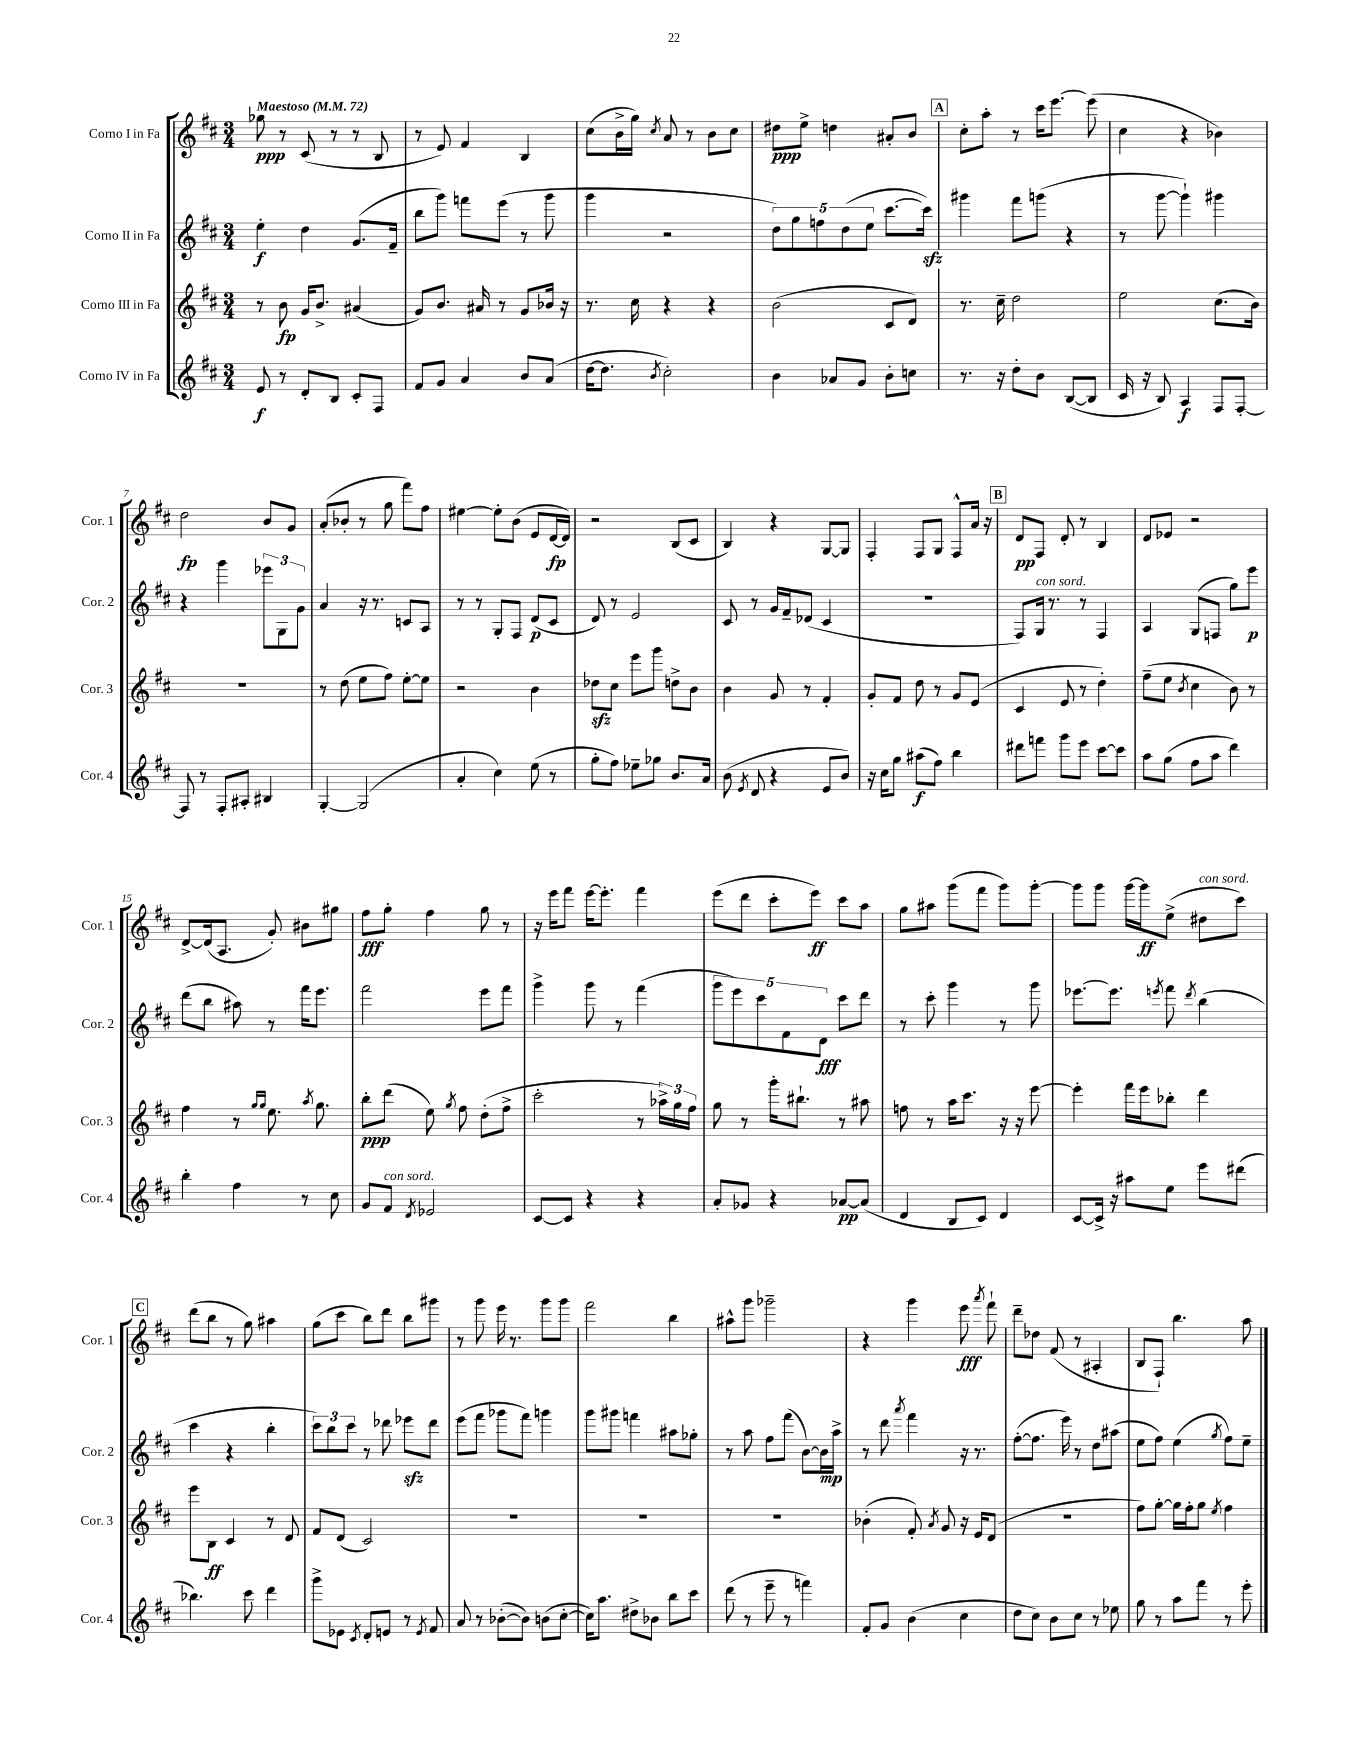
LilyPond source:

<<
\new StaffGroup <<
\new Staff = "s0" \with { instrumentName = "Corno I in Fa" shortInstrumentName = "Cor. 1" } {
    \clef treble \key d \major \numericTimeSignature \time 3/4 \tempo "Maestoso" 4 = 72
    \autoBeamOff ges''8\ppp r8 cis'8( r8 r8 b8 |
    r8 e'8) fis'4 b4 |
    cis''8[( b'16-> g''16]) \acciaccatura { cis''8 } a'8 r8 b'8[ cis''8] |
    dis''8[\ppp e''8]-> d''4 ais'8[-. b'8] |
    \mark \markup { \box "A" } cis''8[-. a''8]-. r8 cis'''16[ e'''8.]~ e'''8( |
    cis''4 r4 bes'4) |
    d''2\fp b'8[ g'8] |
    a'8[-.( bes'8]-. r8 g''8 fis'''8[) fis''8] |
    eis''4~ eis''8[-. b'8]( e'8[ d'16~\fp d'16]) |
    r2 b8[( cis'8] |
    b4) r4 g8[~ g8] |
    fis4-. fis8[ g8] fis8[-^ a'16] r16 |
    \mark \markup { \box "B" } d'8[\pp fis8] d'8-. r8 b4 |
    d'8[ ees'8] r2 |
    d'8[~-> d'16( a8.] g'8-.) bis'8[ gis''8] |
    fis''8[\fff g''8]-. fis''4 g''8 r8 |
    r16 e'''16[ fis'''8] e'''16[~ e'''8.]-. fis'''4 |
    e'''8[( d'''8] cis'''8[-. e'''8]\ff) cis'''8[ a''8] |
    g''8[ ais''8] g'''8[( fis'''8] g'''8[) g'''8]~-. |
    g'''8[ g'''8] g'''16[~ g'''16\ff e''8]->( dis''8[^\markup { \italic "con sord." } cis'''8]) |
    \mark \markup { \box "C" } d'''8[( b''8] r8 g''8) ais''4 |
    g''8[( cis'''8] b''8[) d'''8] b''8[ gis'''8] |
    r8 g'''8 e'''16 r8. g'''8[ g'''8] |
    fis'''2 b''4 |
    ais''8[-^ g'''8] ges'''2-- |
    r4 g'''4 e'''8\fff \acciaccatura { a'''8 } fis'''8-! |
    d'''8[-- des''8] fis'8( r8 ais4-. |
    b8[ fis8]-!) b''4. a''8 \bar "|." |
}
\new Staff = "s1" \with { instrumentName = "Corno II in Fa" shortInstrumentName = "Cor. 2" } {
    \clef treble \key d \major \numericTimeSignature \time 3/4
    \autoBeamOff e''4-.\f d''4 g'8.[( fis'16]-- |
    b''8[ g'''8]) f'''8[ e'''8]( r8 g'''8 |
    g'''4 r2 |
    \tuplet 5/4 { d''8[) g''8 f''8 d''8( e''8] } cis'''8.[~ cis'''16]\sfz) |
    \mark \markup { \box "A" } gis'''4 fis'''8[ g'''8]( r4 |
    r8 g'''8~ g'''4-!) gis'''4 |
    r4 g'''4 \tuplet 3/2 { ees'''8[ g8 g'8] } |
    a'4 r16 r8. c'8[ a8] |
    r8 r8 g8[-. fis8] d'8[\p( cis'8] |
    d'8) r8 e'2 |
    cis'8 r8 g'16[ fis'16-- des'8]( cis'4 |
    R2. |
    \mark \markup { \box "B" } fis8[) g16]^\markup { \italic "con sord." } r8. r8 fis4 |
    a4 g8[( f8] g''8[) e'''8]\p |
    d'''8[( b''8] ais''8) r8 fis'''16[ e'''8.] |
    fis'''2 e'''8[ fis'''8] |
    g'''4-> g'''8 r8 fis'''4( |
    \tuplet 5/4 { g'''8[ e'''8) cis'''8 fis'8 d'8]\fff } cis'''8[ d'''8] |
    r8 cis'''8-. g'''4 r8 g'''8 |
    ees'''8.[~ ees'''8.] \acciaccatura { e'''8 } fis'''8 \acciaccatura { d'''8 } b''4( |
    \mark \markup { \box "C" } cis'''4 r4 b''4-. |
    \tuplet 3/2 { cis'''8[) b''8 cis'''8] } r8 des'''8 ees'''8[\sfz des'''8] |
    e'''8[( fis'''8] ges'''8[ fis'''8]) g'''4 |
    g'''8[ gis'''8] f'''4 ais''8[ ges''8]-. |
    r8 a''8 fis''8[ fis'''8]( b'8[~) b'16\mp a''16]-> |
    r8 d'''8 \acciaccatura { a'''8 } fis'''4 r16 r8. |
    fis''8[~-.( fis''8.] e'''16) r8 d''8[ ais''8]( |
    e''8[ fis''8]) e''4( \acciaccatura { g''8 } fis''8[) e''8]-- \bar "|." |
}
\new Staff = "s2" \with { instrumentName = "Corno III in Fa" shortInstrumentName = "Cor. 3" } {
    \clef treble \key d \major \numericTimeSignature \time 3/4
    \autoBeamOff r8 b'8\fp g'16[ b'8.]-> ais'4( |
    g'8[) b'8.] ais'16 r8 g'8[ bes'16] r16 |
    r8. cis''16 r4 r4 |
    b'2( cis'8[ d'8]) |
    \mark \markup { \box "A" } r8. cis''16-- d''2 |
    e''2 cis''8.[( b'16]) |
    R2. |
    r8 d''8( e''8[ fis''8]) e''8[~-. e''8] |
    r2 b'4 |
    des''8[\sfz cis''8] e'''8[ g'''8] d''8[-> b'8] |
    b'4 g'8 r8 fis'4-. |
    g'8[-. fis'8] d''8 r8 g'8[ e'8]( |
    \mark \markup { \box "B" } cis'4 e'8 r8 d''4-.) |
    fis''8[--( e''8] \acciaccatura { b'8 } cis''4 b'8) r8 |
    fis''4 r8 \grace { g''16[ g''16] } e''8. \acciaccatura { a''8 } g''8. |
    b''8[-.\ppp d'''8]( e''8) \acciaccatura { g''8 } fis''8 d''8[-.( fis''8]-> |
    cis'''2-. r8 \tuplet 3/2 { aes''16[->) g''16 fis''16] } |
    g''8 r8 g'''16[-. bis''8.]-! r8 ais''8 |
    f''8 r8 a''16[ cis'''8.] r16 r16 e'''8~ |
    e'''4-. fis'''16[ e'''16 bes''8]-. d'''4 |
    \mark \markup { \box "C" } e'''8[ b8]\ff cis'4 r8 d'8 |
    fis'8[ d'8]( cis'2) |
    R2. |
    R2. |
    R2. |
    bes'4-.( fis'8-.) \acciaccatura { a'8 } g'8 r16 e'16[ d'8]( |
    R2. |
    fis''8[) g''8]~-. g''16[ fis''16-. g''8] \acciaccatura { e''8 } fis''4 \bar "|." |
}
\new Staff = "s3" \with { instrumentName = "Corno IV in Fa" shortInstrumentName = "Cor. 4" } {
    \clef treble \key d \major \numericTimeSignature \time 3/4
    \autoBeamOff e'8\f r8 d'8[-. b8] cis'8[-. fis8] |
    fis'8[ g'8] a'4 b'8[ a'8]( |
    d''16[~ d''8.] \acciaccatura { b'8 } cis''2-.) |
    b'4 aes'8[ g'8] b'8[-. c''8] |
    \mark \markup { \box "A" } r8. r16 d''8[-. b'8] b8[~( b8] |
    cis'16 r16 b8) a4\f fis8[ fis8]~-. |
    fis8 r8 fis8[-. ais8]-. bis4 |
    g4~-. g2( |
    a'4-. cis''4) e''8( r8 |
    g''8[-. fis''8]) ees''8[-- ges''8] b'8.[ a'16] |
    b'8( \acciaccatura { e'8 } d'8 r4 e'8[ b'8]) |
    r16 cis''16[ g''8] ais''8[\f( fis''8]) b''4 |
    \mark \markup { \box "B" } dis'''8[ f'''8] g'''8[ e'''8] cis'''8[~ cis'''8] |
    a''8[ g''8]( fis''8[ a''8] d'''4) |
    b''4-. fis''4 r8 cis''8 |
    g'8[ fis'8]^\markup { \italic "con sord." } \acciaccatura { d'8 } ees'2 |
    cis'8[~ cis'8] r4 r4 |
    a'8[-. ges'8] r4 aes'8[~\pp aes'8]( |
    d'4 b8[ cis'8]) d'4 |
    cis'8[~ cis'16]-> r16 ais''8[ e''8] e'''8[ dis'''8]( |
    \mark \markup { \box "C" } bes''4.) cis'''8 d'''4 |
    g'''8[-> ees'8] \acciaccatura { cis'8 } d'8[-. e'8] r8 \acciaccatura { e'8 } fis'8 |
    a'8 r8 bes'8[~-.( bes'8]) b'8[( cis''8]~-. |
    cis''16[) a''8.] dis''8[-> bes'8] b''8[ cis'''8] |
    d'''8( r8 e'''8-- r8 f'''4) |
    fis'8[-. g'8] b'4( cis''4 |
    d''8[ cis''8]) b'8[ cis''8] r8 ees''8 |
    g''8 r8 a''8[ fis'''8] r8 e'''8-. \bar "|." |
}
>>
>>
